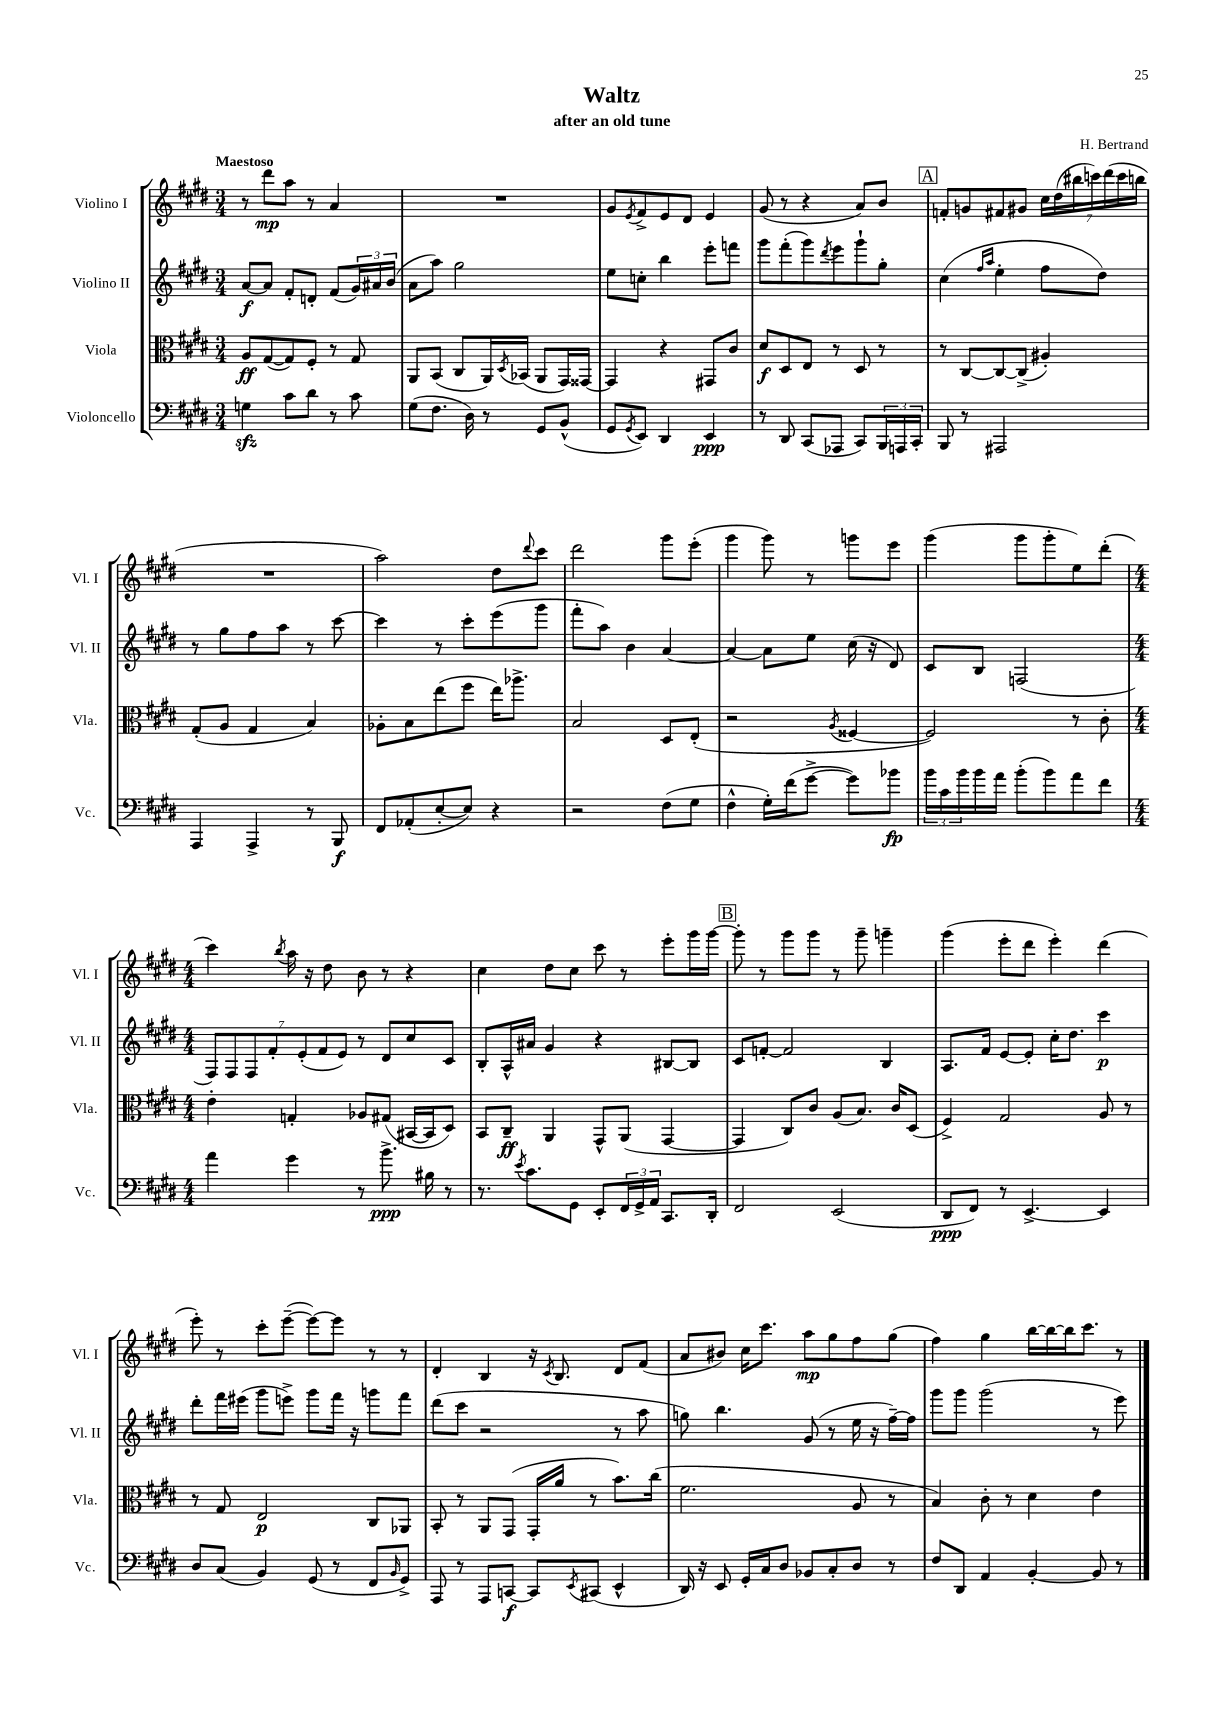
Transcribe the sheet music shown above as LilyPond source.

\header { title = "Waltz" composer = "H. Bertrand" subtitle = "after an old tune" }
<<
\new StaffGroup <<
\new Staff = "s0" \with { instrumentName = "Violino I" shortInstrumentName = "Vl. I" } {
    \clef treble \key e \major \numericTimeSignature \time 3/4 \tempo "Maestoso"
    r8 dis'''8\mp a''8 r8 a'4 |
    R2. |
    gis'8 \acciaccatura { e'8 } fis'8-> e'8 dis'8 e'4 |
    gis'8( r8 r4 a'8) b'8 |
    \mark \markup { \box "A" } f'8-. g'8 fis'8 gis'8 \tuplet 7/4 { cis''16 dis''16( bis''16 c'''16) dis'''16( c'''16 b''16 } |
    R2. |
    a''2) dis''8 \appoggiatura { dis'''8 } cis'''8 |
    dis'''2 gis'''8 e'''8-.( |
    gis'''4 gis'''8) r8 g'''8 e'''8 |
    gis'''4( gis'''8 gis'''8-. e''8) dis'''8-.( |
    \numericTimeSignature \time 4/4 cis'''4) \acciaccatura { b''8 } a''16 r16 dis''8 b'8 r8 r4 |
    cis''4 dis''8 cis''8 cis'''8 r8 e'''8-. gis'''16 gis'''16~ |
    \mark \markup { \box "B" } gis'''8-. r8 gis'''8 gis'''8 r8 gis'''8-- g'''4-- |
    gis'''4( e'''8-. dis'''8 e'''4-.) dis'''4( |
    e'''8-.) r8 cis'''8-. e'''8~--( e'''8~) e'''8 r8 r8 |
    dis'4-. b4 r16 \acciaccatura { cis'8 } b8. dis'8 fis'8( |
    a'8 bis'8) cis''16 cis'''8. a''8\mp gis''8 fis''8 gis''8( |
    fis''4) gis''4 b''16~ b''16~ b''16 cis'''8. r8 \bar "|." |
}
\new Staff = "s1" \with { instrumentName = "Violino II" shortInstrumentName = "Vl. II" } {
    \clef treble \key e \major \numericTimeSignature \time 3/4
    a'8~\f a'8 fis'8-. d'8-. fis'8( \tuplet 3/2 { gis'16) ais'16 b'16( } |
    a'8 a''8) gis''2 |
    e''8 c''8-. b''4 e'''8-. f'''8 |
    gis'''8 fis'''8-.( gis'''8) \acciaccatura { dis'''8 } e'''8 gis'''8-! gis''8-. |
    \mark \markup { \box "A" } cis''4( \grace { fis''16 a''16 } e''4-. fis''8 dis''8) |
    r8 gis''8 fis''8 a''8 r8 cis'''8~ |
    cis'''4 r8 cis'''8-. e'''8( gis'''8 |
    fis'''8-. a''8) b'4 a'4~ |
    a'4~ a'8 e''8 cis''16( r16 dis'8) |
    cis'8 b8 f2( |
    \numericTimeSignature \time 4/4 \tuplet 7/4 { fis8) fis8 fis8 fis'8-. e'8-.( fis'8 e'8) } r8 dis'8 cis''8 cis'8 |
    b8-. a16-^ ais'16 gis'4 r4 bis8~ bis8 |
    \mark \markup { \box "B" } cis'8 f'8~-. f'2 b4 |
    a8. fis'16 e'8~ e'8-. cis''16-. dis''8. cis'''4\p |
    dis'''8-. fis'''16 eis'''16( gis'''8 e'''8->) gis'''8 fis'''16 r16 g'''8 fis'''8 |
    dis'''8( cis'''8 r2 r8 a''8 |
    g''8) b''4. gis'8( r8 e''16 r16 fis''16~--) fis''16 |
    gis'''8 gis'''8 gis'''2( r8 e'''8) \bar "|." |
}
\new Staff = "s2" \with { instrumentName = "Viola" shortInstrumentName = "Vla." } {
    \clef alto \key e \major \numericTimeSignature \time 3/4
    a8\ff gis8~( gis8) fis8-. r8 gis8 |
    a,8 b,8( cis8 a,16) \acciaccatura { dis8 } bes,16( a,8 gis,16) gisis,16~ |
    gisis,4 r4 gis,8 cis'8 |
    dis'8\f dis8 e8 r8 dis8 r8 |
    \mark \markup { \box "A" } r8 cis8~ cis8~ cis8->( ais4-.) |
    gis8-.( a8 gis4 b4) |
    aes8-. b8 e''8( fis''8 e''16) aes''8.-> |
    b2 dis8 e8-.( |
    r2 \acciaccatura { a8 } fisis4~ |
    fisis2) r8 cis'8-. |
    \numericTimeSignature \time 4/4 e'4-. g4-. aes8 gis8( bis,16~ bis,16 dis8) |
    b,8 cis8--\ff a,4 gis,8-^ a,8( gis,4~ |
    \mark \markup { \box "B" } gis,4 cis8) cis'8 a8( b8.) cis'16 dis8( |
    fis4->) gis2 a8 r8 |
    r8 gis8 e2\p cis8 aes,8 |
    b,8-. r8 a,8 gis,8( gis,16-. a'16 r8 b'8.) cis''16( |
    fis'2. a8 r8 |
    b4) cis'8-. r8 dis'4 e'4 \bar "|." |
}
\new Staff = "s3" \with { instrumentName = "Violoncello" shortInstrumentName = "Vc." } {
    \clef bass \key e \major \numericTimeSignature \time 3/4
    g4\sfz cis'8 dis'8 r8 cis'8 |
    gis8( fis8. dis16) r8 gis,8 b,8-^( |
    gis,8 \acciaccatura { gis,8 } e,8) dis,4 e,4\ppp |
    r8 dis,8 cis,8( aes,,8 cis,8) \tuplet 3/2 { b,,16 a,,16 cis,16-. } |
    \mark \markup { \box "A" } b,,8 r8 ais,,2 |
    a,,4 a,,4-> r8 b,,8\f |
    fis,8 aes,8-.( e8~-. e8) r4 |
    r2 fis8( gis8 |
    fis4-^ gis16-.) fis'16( gis'8~-> gis'8) bes'8\fp |
    \tuplet 3/2 { b'16 cis'16 b'16 } b'16 a'16 b'8-.( b'8) a'8 fis'8 |
    \numericTimeSignature \time 4/4 a'4 gis'4 r8 b'8.->\ppp bis16 r8 |
    r8. \acciaccatura { e'8 } cis'8. gis,8 e,8-. \tuplet 3/2 { fis,16 gis,16-> a,16 } cis,8. dis,16-. |
    \mark \markup { \box "B" } fis,2 e,2( |
    dis,8\ppp fis,8) r8 e,4.~-> e,4 |
    dis8 cis8( b,4) gis,8( r8 fis,8 \grace { b,16 } gis,8->) |
    a,,8 r8 a,,8 c,8~\f c,8 \acciaccatura { e,8 } cis,8( e,4-^ |
    dis,16) r16 e,8 gis,16-. cis16 dis8 bes,8 cis8-. dis8 r8 |
    fis8 dis,8 a,4 b,4~-. b,8 r8 \bar "|." |
}
>>
>>
\layout { \context { \Score \remove "Bar_number_engraver" } }
